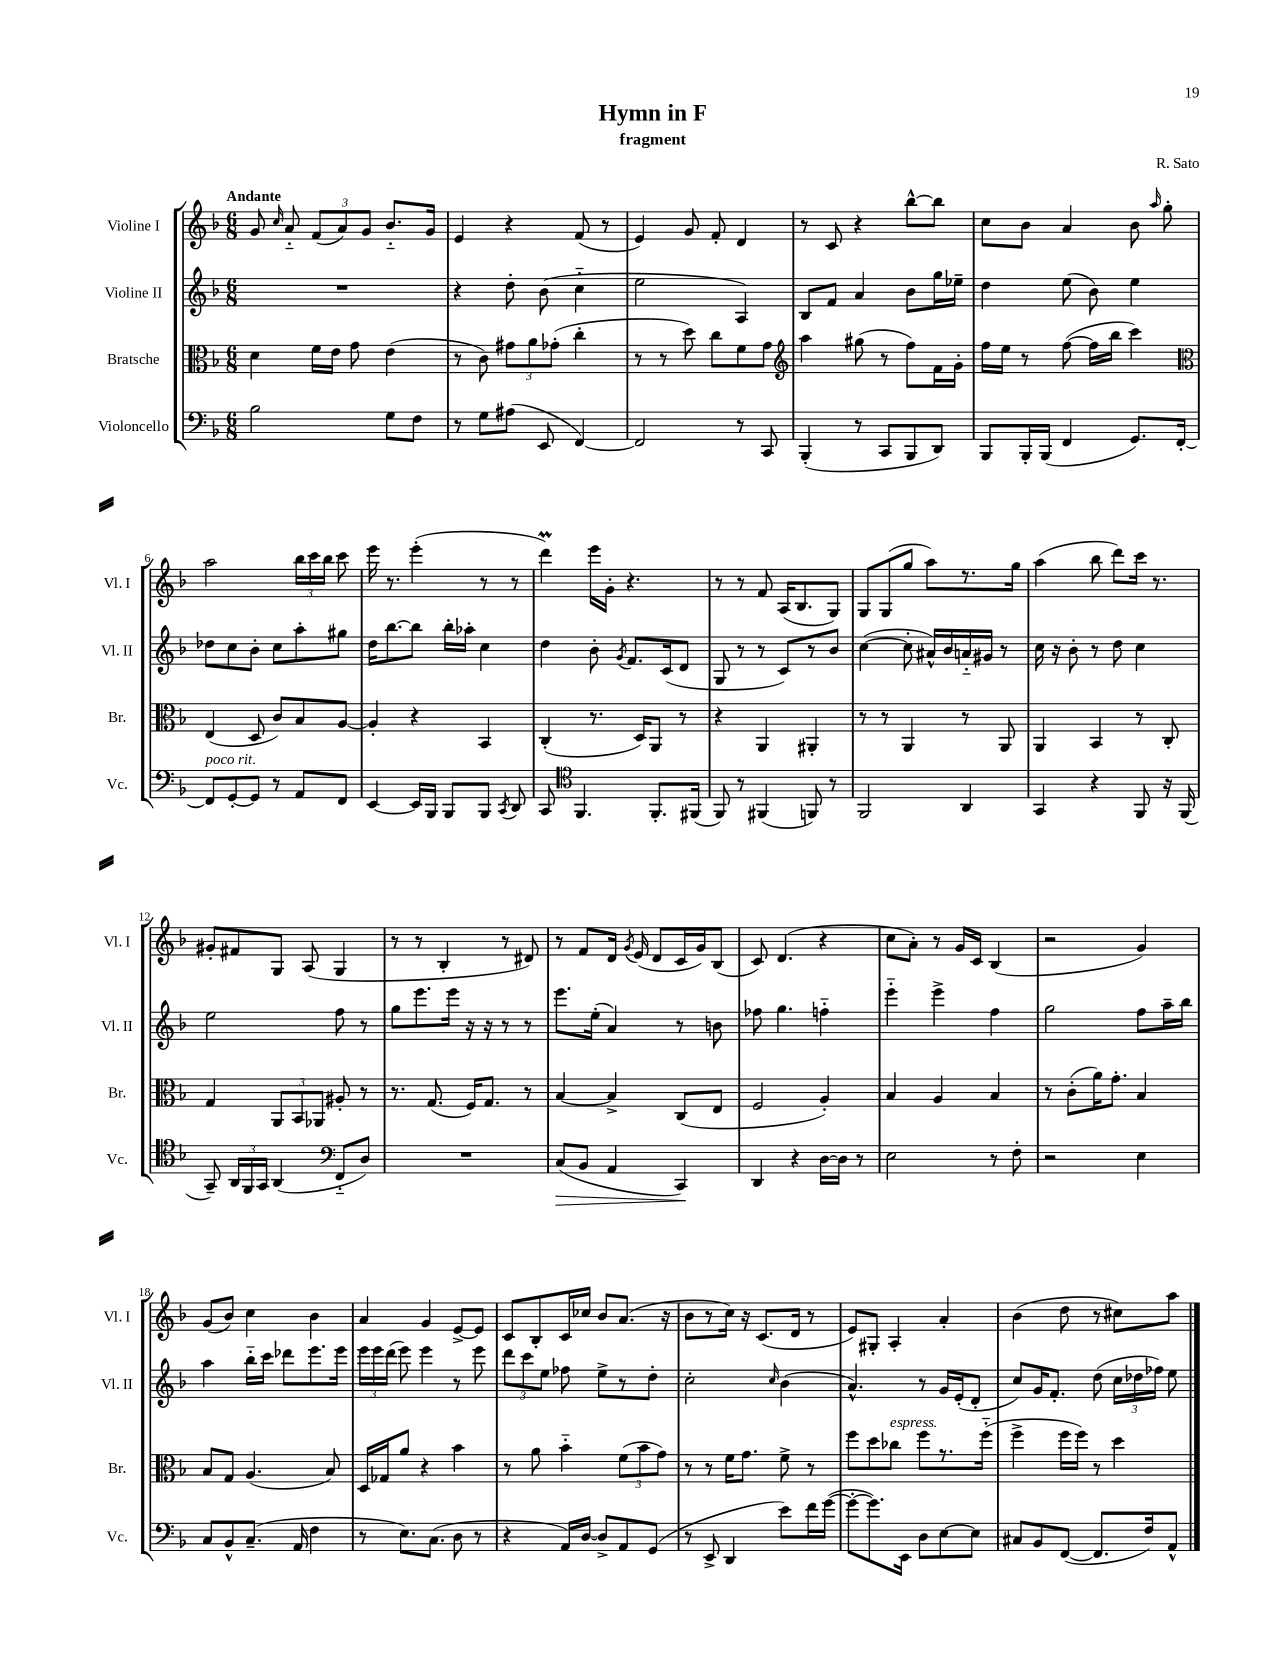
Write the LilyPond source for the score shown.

\header { title = "Hymn in F" composer = "R. Sato" subtitle = "fragment" }
<<
\new StaffGroup <<
\new Staff = "s0" \with { instrumentName = "Violine I" shortInstrumentName = "Vl. I" } {
    \clef treble \key f \major \numericTimeSignature \time 6/8 \tempo "Andante"
    \autoBeamOff g'8 \grace { c''16 } a'8-_ \tuplet 3/2 { f'8[( a'8) g'8] } bes'8.[-_ g'16] |
    e'4 r4 f'8( r8 |
    e'4) g'8 f'8-. d'4 |
    r8 c'8 r4 bes''8[~-^ bes''8] |
    c''8[ bes'8] a'4 bes'8 \grace { a''16 } g''8-. |
    a''2 \tuplet 3/2 { bes''16[ c'''16 bes''16] } c'''8 |
    e'''16 r8. e'''4-.( r8 r8 |
    d'''4\prall) e'''16[ g'16]-. r4. |
    r8 r8 f'8 a16[( bes8. g8]) |
    g8[ g8( g''8] a''8[) r8. g''16] |
    a''4( bes''8 d'''8[) c'''16] r8. |
    gis'8[-. fis'8 g8] a8( g4 |
    r8 r8 bes4-. r8 dis'8) |
    r8 f'8[ d'16] \acciaccatura { g'8 } e'16( d'8[ c'16 g'16) bes8]( |
    c'8) d'4.( r4 |
    c''8[ a'8]-.) r8 g'16[ c'16] bes4( |
    r2 g'4) |
    g'8[( bes'8]) c''4 bes'4 |
    a'4 g'4 e'8[~-> e'8] |
    c'8[ bes8-. c'16 ces''16] bes'8[ a'8.]( r16 |
    bes'8[ r8 c''16]) r16 c'8.[( d'16] r8 |
    e'8[) gis8]-. a4-. a'4-. |
    bes'4( d''8 r8 cis''8[) a''8] \bar "|." |
}
\new Staff = "s1" \with { instrumentName = "Violine II" shortInstrumentName = "Vl. II" } {
    \clef treble \key f \major \numericTimeSignature \time 6/8
    \autoBeamOff R2. |
    r4 d''8-. bes'8( c''4-_ |
    e''2 a4) |
    bes8[ f'8] a'4 bes'8[ g''16 ees''16]-- |
    d''4 e''8( bes'8) e''4 |
    des''8[ c''8 bes'8]-. c''8[ a''8-. gis''8] |
    d''16[ bes''8.~ bes''8] bes''16[-. aes''16]-. c''4 |
    d''4 bes'8-. \acciaccatura { g'8 } f'8.[ c'16( d'8] |
    g8 r8 r8 c'8[) r8 bes'8] |
    c''4~( c''8-. ais'16[-^) bes'16 a'16-_ gis'16] r8 |
    c''16 r16 bes'8-. r8 d''8 c''4 |
    e''2 f''8 r8 |
    g''8[ e'''8. e'''16] r16 r16 r8 r8 |
    e'''8.[ e''16]-.( a'4) r8 b'8 |
    fes''8 g''4. f''4-_ |
    e'''4-_ e'''4-> f''4 |
    g''2 f''8[ a''16-- bes''16] |
    a''4 bes''16[-_ c'''16] des'''8[ e'''8. e'''16] |
    \tuplet 3/2 { e'''16[ e'''16 d'''16]( } e'''8) e'''4 r8 e'''8 |
    \tuplet 3/2 { d'''8[ c'''8 e''8] } fes''8 e''8[-> r8 d''8]-. |
    c''2-. \grace { c''16 } bes'4( |
    a'4.-^) r8 g'16[ e'16-.( d'8]-. |
    c''8[) g'16 f'8.]-. d''8( \tuplet 3/2 { c''16[ des''16 fes''16]) } e''8 \bar "|." |
}
\new Staff = "s2" \with { instrumentName = "Bratsche" shortInstrumentName = "Br." } {
    \clef alto \key f \major \numericTimeSignature \time 6/8
    \autoBeamOff d'4 f'16[ e'16] g'8 e'4( |
    r8 c'8) \tuplet 3/2 { gis'8[ a'8 ges'8]-.( } c''4-. |
    r8 r8 d''8) c''8[ f'8 g'8] |
    \clef treble a''4 gis''8( r8 f''8[) f'16 g'16]-. |
    f''16[ e''16] r8 f''8~( f''16[ bes''16] c'''4) |
    \clef alto e4( d8 c'8[) bes8 a8]~ |
    a4-. r4 bes,4 |
    c4-.( r8. d16[) a,8] r8 |
    r4 a,4 ais,4-. |
    r8 r8 a,4 r8 a,8 |
    a,4 bes,4 r8 c8-. |
    g4 \tuplet 3/2 { a,8[ bes,8 aes,8] } ais8-. r8 |
    r8. g8.( f16[) g8.] r8 |
    bes4~ bes4-> c8[( e8] |
    f2 a4-.) |
    bes4 a4 bes4 |
    r8 c'8[-.( a'16) g'8.]-. bes4 |
    bes8[ g8] a4.( bes8) |
    d16[ ges16 a'8] r4 bes'4 |
    r8 a'8 bes'4-_ \tuplet 3/2 { f'8[( bes'8 g'8]) } |
    r8 r8 f'16[ g'8.] f'8-> r8 |
    f''8[ d''8 ces''8]^\markup { \italic "espress." } f''8[ r8. f''16]-_( |
    f''4-> f''16[ f''16]) r8 d''4 \bar "|." |
}
\new Staff = "s3" \with { instrumentName = "Violoncello" shortInstrumentName = "Vc." } {
    \clef bass \key f \major \numericTimeSignature \time 6/8
    \autoBeamOff bes2 g8[ f8] |
    r8 g8[ ais8]( e,8 f,4~) |
    f,2 r8 c,8 |
    bes,,4-.( r8 c,8[ bes,,8 d,8]) |
    bes,,8[ bes,,16-. bes,,16]( f,4 g,8.[) f,16]~-. |
    f,8[^\markup { \italic "poco rit." } g,8~-. g,8] r8 a,8[ f,8] |
    e,4~ e,16[ bes,,16] bes,,8[ bes,,8] \acciaccatura { c,8 } d,8 |
    c,8 \clef tenor f,4. f,8.[-. fis,16]( |
    f,8) r8 fis,4( f,8) r8 |
    f,2 a,4 |
    g,4 r4 f,8 r16 f,16( |
    g,8--) \tuplet 3/2 { a,16[ f,16 g,16] } a,4( \clef bass f,8[-_ d8]) |
    R2. |
    c8[\>( bes,8] a,4 c,4\!) |
    d,4 r4 d16[~ d16] r8 |
    e2 r8 f8-. |
    r2 e4 |
    c8[ bes,8-^ c8.]--( a,16 f4 |
    r8 e8.[) c8.]( d8 r8 |
    r4 a,16[) d16]~ d8[-> a,8 g,8]( |
    r8 e,8-> d,4 e'8[) f'16 g'16]~( |
    g'8[~-. g'8.) e,16] d8[ e8~ e8] |
    cis8[ bes,8 f,8]~( f,8.[ f16) a,8]-^ \bar "|." |
}
>>
>>
